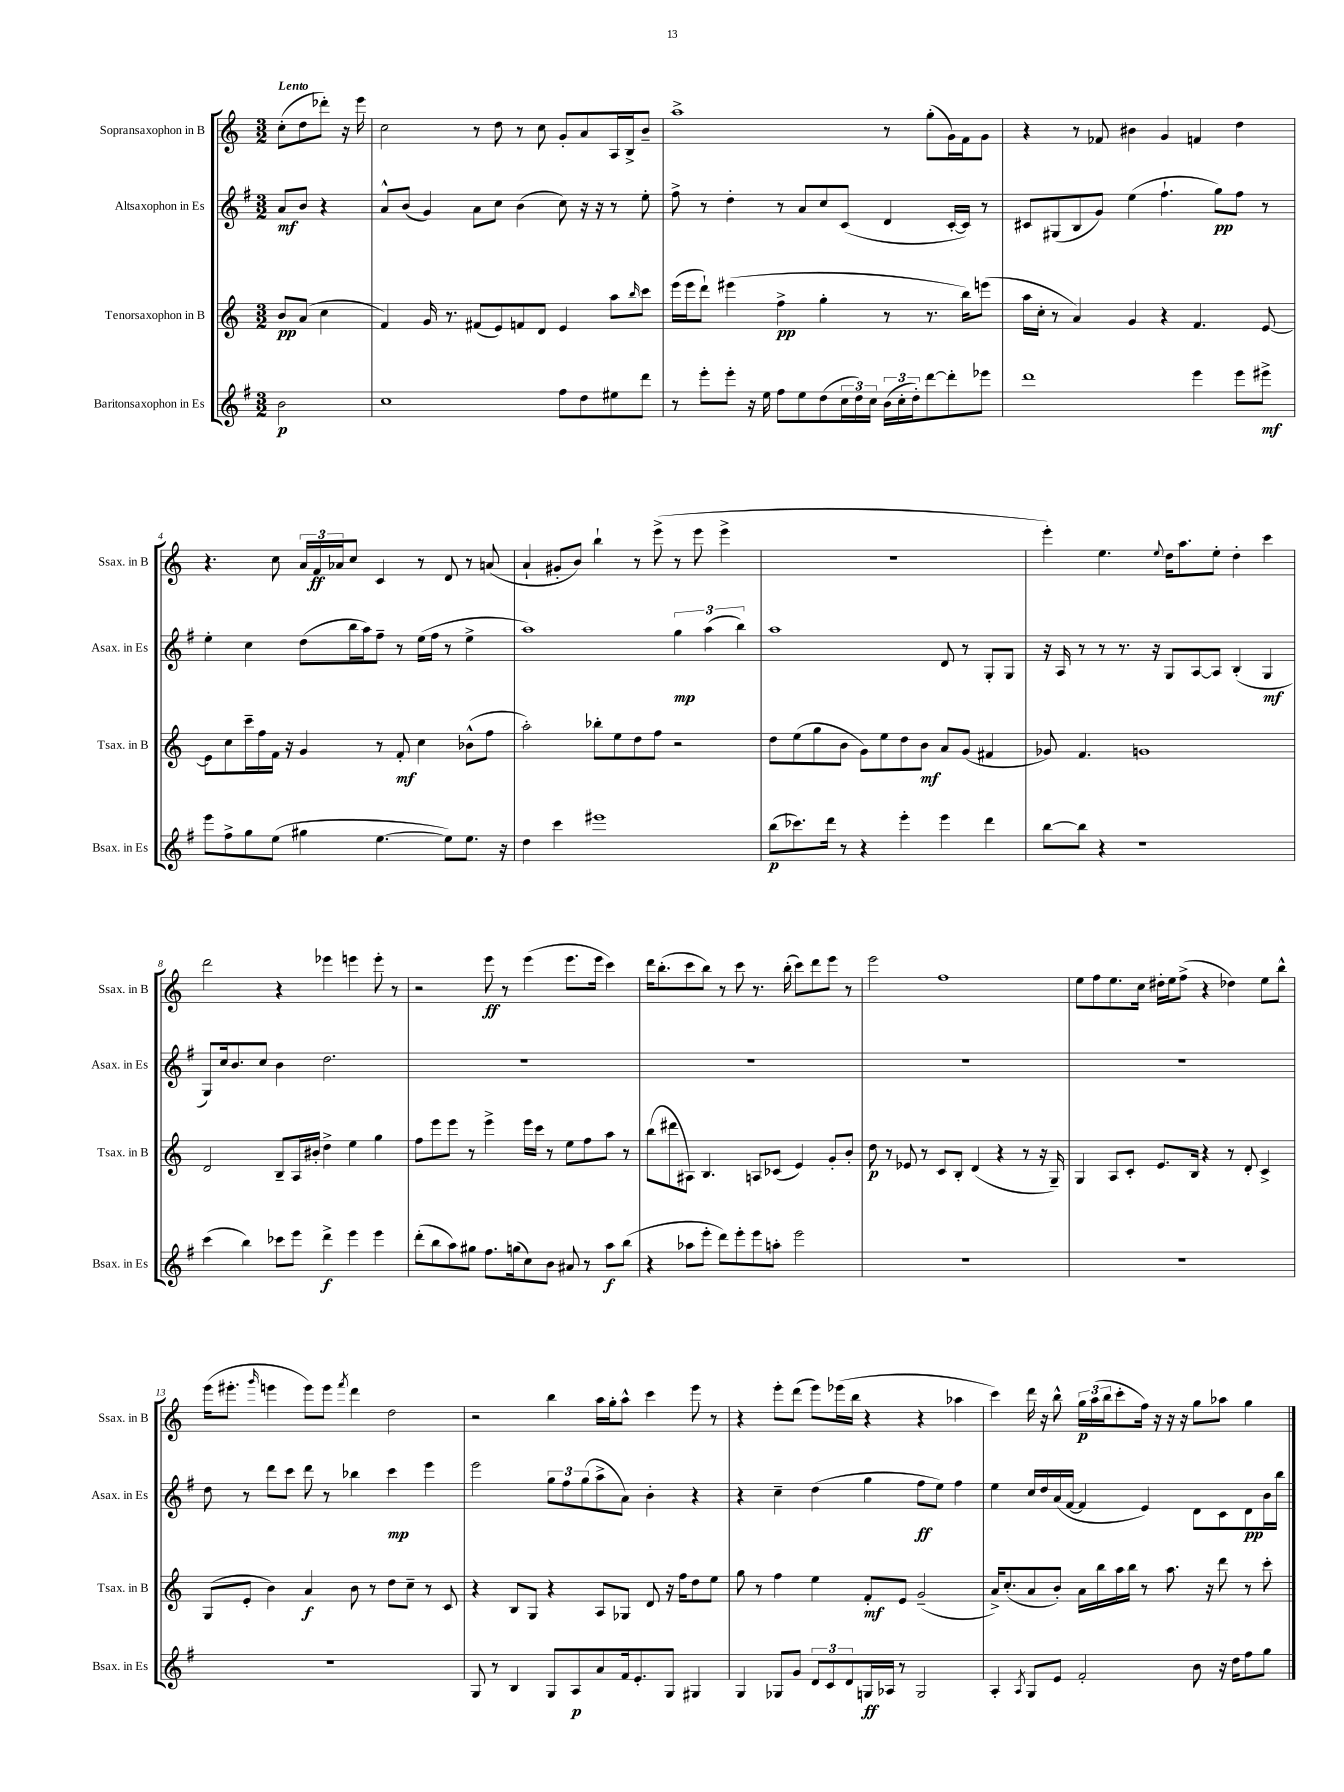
<<
\new StaffGroup <<
\new Staff = "s0" \with { instrumentName = "Sopransaxophon in B" shortInstrumentName = "Ssax. in B" } {
    \clef treble \key c \major \numericTimeSignature \time 3/2 \partial 2 \tempo "Lento"
    c''8-.( d''8 des'''8-.) r16 e'''16 |
    c''2 r8 d''8 r8 c''8 g'8-. a'8 a16 b16-> b'8-- |
    a''1-> r8 g''8-.( g'16) f'16 g'8 |
    r4 r8 fes'8 bis'4 g'4 f'4 d''4 |
    r4. c''8 \tuplet 3/2 { a'16 f'16\ff aes'16 } c''8 c'4 r8 d'8 r8 a'8( |
    a'4-! gis'8-. b'8) b''4-! r8 e'''8->( r8 e'''8 e'''4-> |
    R1. |
    e'''4-.) e''4. \appoggiatura { e''8 } d''16 a''8. e''8-. d''4-. c'''4 |
    d'''2 r4 ees'''4 e'''4 e'''8-. r8 |
    r2 e'''8\ff r8 e'''4( e'''8. e'''16 c'''4) |
    d'''16 b''8.-.( c'''8 b''8) r8 c'''8 r8. b''16-.( c'''8) d'''8 e'''8 r8 |
    e'''2 f''1 |
    e''8 f''8 e''8. c''16 dis''16-. e''16 f''8->( r4 des''4) e''8 b''8-^ |
    e'''16( eis'''8.-. \grace { g'''16 } e'''4 e'''8) e'''8 \acciaccatura { f'''8 } d'''4 d''2 |
    r2 b''4 a''16 g''16-. a''8-^ c'''4 e'''8 r8 |
    r4 e'''8-. d'''8( e'''8) ees'''16( b''16 r4 r4 aes''4 |
    c'''4) d'''16 r16 b''8-^ \tuplet 3/2 { g''16\p a''16( b''16 } c'''8-. f''16) r16 r16 r16 g''8 aes''8 g''4 \bar "|." |
}
\new Staff = "s1" \with { instrumentName = "Altsaxophon in Es" shortInstrumentName = "Asax. in Es" } {
    \clef treble \key g \major \numericTimeSignature \time 3/2 \partial 2
    a'8\mf b'8 r4 |
    a'8-^ b'8( g'4) a'8 c''8 b'4( c''8) r16 r16 r8 e''8-. |
    fis''8-> r8 d''4-. r8 a'8 c''8 c'8( d'4 c'16~-. c'16) r8 |
    cis'8 gis8( b8 g'8) e''4( fis''4.-! g''8\pp) fis''8 r8 |
    e''4-. c''4 d''8( b''16 a''16) fis''8-- r8 e''16( fis''16 r8 e''4-> |
    a''1) \tuplet 3/2 { g''4\mp a''4( b''4) } |
    a''1 d'8 r8 g8-. g8 |
    r16 a16 r8 r8 r8. r16 g8 a8~ a8 b4-.( g4\mf |
    g8) c''16 b'8. c''8 b'4 d''2. |
    R1. |
    R1. |
    R1. |
    R1. |
    d''8 r8 d'''8 c'''8 d'''8 r8 bes''4 c'''4\mp e'''4 |
    e'''2 \tuplet 3/2 { g''8 fis''8 g''8( } a''8-> a'8) b'4-. r4 |
    r4 c''4-- d''4( g''4 fis''8\ff e''8) fis''4 |
    e''4 c''16 d''16 a'16( fis'16~ fis'4 e'4) d'8 c'8 d'8\pp b'16 b''16 \bar "|." |
}
\new Staff = "s2" \with { instrumentName = "Tenorsaxophon in B" shortInstrumentName = "Tsax. in B" } {
    \clef treble \key c \major \numericTimeSignature \time 3/2 \partial 2
    b'8\pp a'8( c''4 |
    f'4) g'16 r8. fis'8( e'8) f'8 d'8 e'4 a''8 \grace { b''16 } c'''8 |
    e'''16( e'''16 d'''8-!) eis'''4( f''4->\pp g''4-. r8 r8. b''16) e'''8( |
    a''16 c''16-. r8 a'4) g'4 r4 f'4. e'8~ |
    e'8 c''8 c'''16-- f''16 f'16 r16 g'4 r8 f'8-.\mf c''4 bes'8-^( f''8 |
    a''2-.) bes''8-. e''8 d''8 f''8 r2 |
    d''8 e''8( g''8 b'8 g'8) e''8 d''8 b'8\mf a'8 g'8( fis'4 |
    ges'8) f'4. g'1 |
    d'2 b8-- a16 bis'16-. d''4-> e''4 g''4 |
    f''8 e'''8 e'''8 r8 e'''4-> e'''16 c'''16 r8 e''8 f''8 a''8 r8 |
    b''8( dis'''8 ais8) b4. a8 ces'8( e'4) g'8-. b'8-. |
    d''8\p r8 ees'8 r8 c'8 b8-. d'4( r4 r8 r16 g16--) |
    g4 a8 c'8-. e'8. b16 r4 r8 d'8-. c'4-> |
    g8( e'8-. b'4) a'4\f b'8 r8 d''8 c''8-- r8 c'8 |
    r4 b8 g8 r4 a8 ges8 d'8 r16 f''16 d''8 e''8 |
    g''8 r8 f''4 e''4 f'8-.\mf e'8 g'2--( |
    a'16->) c''8.-.( a'8 b'8-.) a'16 b''16 a''16 b''16 r8 a''8. r16 d'''8 r8 c'''8-. \bar "|." |
}
\new Staff = "s3" \with { instrumentName = "Baritonsaxophon in Es" shortInstrumentName = "Bsax. in Es" } {
    \clef treble \key g \major \numericTimeSignature \time 3/2 \partial 2
    b'2\p |
    c''1 fis''8 d''8 eis''8 d'''8 |
    r8 e'''8-. e'''8-. r16 e''16 fis''8 e''8 d''8( \tuplet 3/2 { c''16 d''16) c''16 } \tuplet 3/2 { b'16( c''16-. d''16-.) } d'''8~ d'''8-. ees'''8 |
    d'''1 e'''4 e'''8 eis'''8->\mf |
    e'''8 fis''8-> g''8 e''8( gis''4 e''4.~ e''8) e''8. r16 |
    d''4 c'''4 eis'''1 |
    b''8\p( ces'''8.) d'''16 r8 r4 e'''4-. e'''4 d'''4 |
    b''8~ b''8 r4 r1 |
    c'''4( b''4) ces'''8 e'''8 d'''4->\f e'''4 e'''4 |
    d'''8-.( b''8 a''8) gis''8 fis''8. g''16( c''8) b'8 ais'8 r8 a''8\f b''8( |
    r4 aes''8 e'''8-. d'''8) e'''8-. e'''8 a''8-. e'''2 |
    R1. |
    R1. |
    R1. |
    g8 r8 b4 g8 a8\p a'8 fis'16 e'8.-. g8 gis4 |
    g4 ges8 g'8 \tuplet 3/2 { d'8 c'8 d'8 } g16\ff aes16 r8 g2 |
    a4-. \acciaccatura { a8 } g8 e'8 fis'2-. b'8 r16 d''16 fis''8 g''8 \bar "|." |
}
>>
>>
